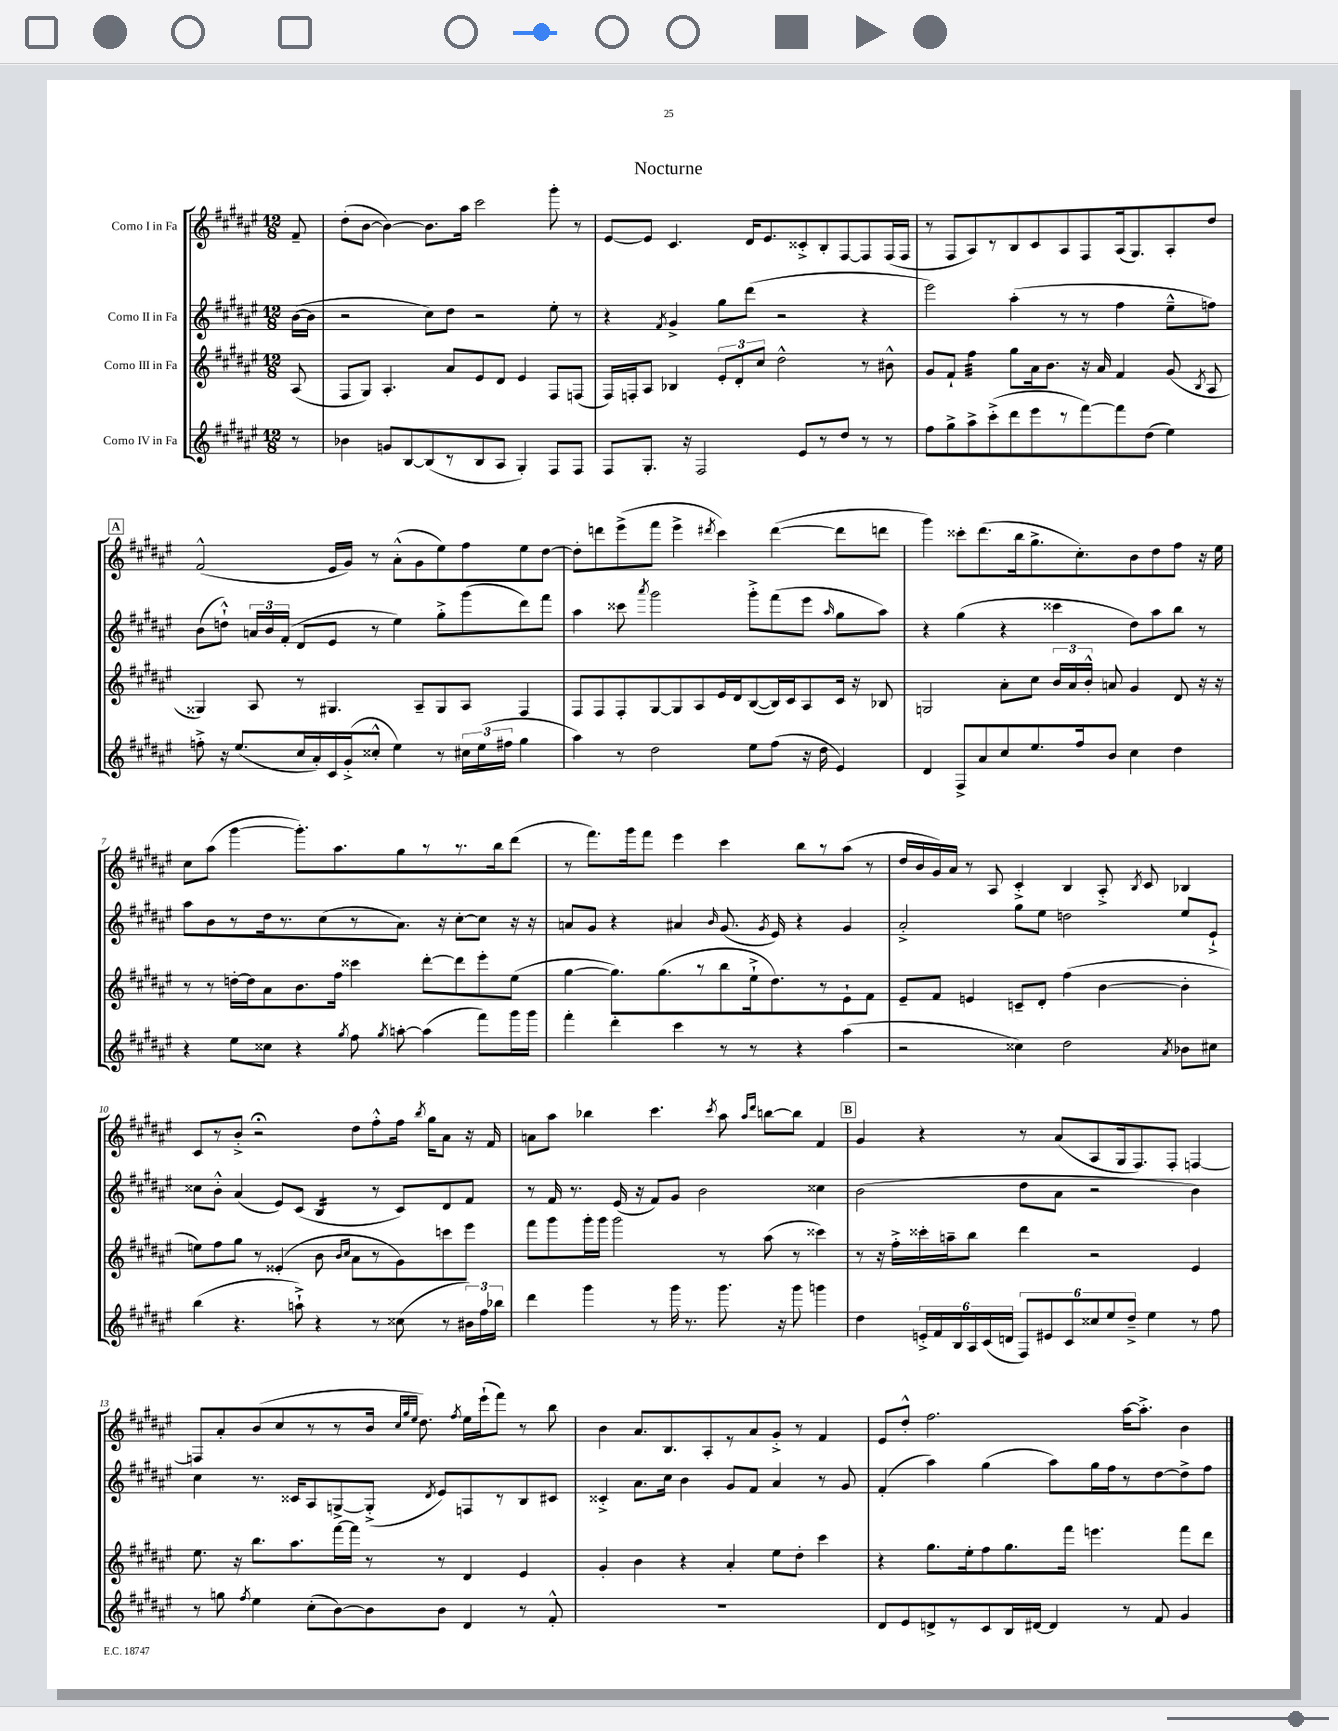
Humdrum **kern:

**kern	**kern	**kern	**kern
*staff4	*staff3	*staff2	*staff1
*clefG2	*clefG2	*clefG2	*clefG2
*k[f#c#g#d#a#e#]	*k[f#c#g#d#a#e#]	*k[f#c#g#d#a#e#]	*k[f#c#g#d#a#e#]
*M12/8	*M12/8	*M12/8	*M12/8
8r	(8A#	([16b	8f#~
.	.	16b]	.
=	=	=	=
4b-	8F#	2r	(8dd#'
.	8G#)	.	[8b
8g	4.A#'	.	4b_)
[8B	.	.	.
(8B]	.	8cc#)	8.b]
8r	8a#	8dd#	.
.	.	.	16aa#
8B	8e#	2r	2ccc#
8A#	8d#	.	.
4G#')	4e#	.	.
8F#	8F#	8ee#'	8ggg#'
8F#	(8F	8r	8r
=	=	=	=
8F#	16F#)	4r	[8e#
.	16F'	.	.
8.G#'	8A#	.	8e#]
.	.	8qf#	.
.	4B-	4g#^	4.c#
16r	.	.	.
2F#	.	.	.
.	12e#'	8gg#	.
.	12d#'	.	.
.	.	(8ddd#	16d#
.	12cc#	.	.
.	.	.	8.e#
.	2dd#^^	2r	.
8e#	.	.	8c##'^
8r	.	.	8B'
8dd#	.	.	[8F#
8r	8r	4r	8F#]
8r	8b#^^	.	(16F#
.	.	.	16F#
=	=	=	=
8ff#	8g#	2eee#)	8r
8gg#^	8f#`	.	8F#
8aa#^	4ff#	.	8A#)
(8ccc#'^	.	.	8r
8ddd#	8gg#	(4aa#'	8B
8eee#	16a#	.	8c#
.	8.b	.	.
8r	.	8r	8A#
[8fff#)	16r	8r	8F#
.	16a#	.	.
8fff#]	4f#	4ff#	(16A#
.	.	.	8.G#)
(8dd#	.	.	.
4ee#)	(8g#	8ee#~^^	8A#'
.	8qB	.	.
.	8A#	8ff)	8dd#
=	=	=	=
8ff'^	4G##)	(8b	(2f#^^
16r	.	8dd`^^)	.
(8.ee#	.	.	.
.	8A#	24a	.
.	.	24b	.
.	.	(24f#'	.
16cc#	8r	8d#	.
16a#')	.	.	.
16c#	4.G#	8e#	16e#
(16g#'^	.	.	16g#)
8cc##'^^	.	8r	8r
4ee#)	.	4ee#)	(8a#'^^
.	8A#~	.	8g#
8r	8G#	8gg#'^	8ee#)
24cc#	8A#	(8ggg#	8ff#
(24ee#	.	.	.
24ff#	.	.	.
4gg#	4F#	8ddd#)	8ee#
.	.	8fff#	[8dd#
=	=	=	=
4aa#)	8F#	4aa#	8dd#']
.	8F#	.	8ddd
8r	8F#'	8ccc##	(8eee#^
.	.	8qaaa#	.
2dd#	[8G#	2ggg#	8fff#
.	8G#]	.	4eee#^
.	8A#	.	.
.	.	.	8qddd#
.	16e#	.	4ccc#)
.	16d#	.	.
8ee#	([8B	8ggg#'^	.
(8ff#	16B])	(8fff#	([4ddd#
.	16c#	.	.
16r	8A#	8eee#	.
16dd#	.	.	.
.	.	16qqaa#	.
4e#)	16c#	8gg#	8ddd#]
.	16r	.	.
.	8B-	8aa#)	8ddd
=	=	=	=
4d#	2G	4r	4ggg#)
8F#^	.	(4gg#	8ccc##'
8a#	.	.	(8.ddd#
8cc#	8a#'	4r	.
.	.	.	16bb
8.ee#	8cc#	.	8.gg#^
.	24b	4ccc##	.
.	24a#	.	.
16ff#	.	.	8.cc#')
.	24b'^^	.	.
8b	8a	.	.
4cc#	4g#	8dd#)	8b
.	.	8aa#	8dd#
4dd#	8d#	8bb	8ff#
.	16r	8r	16r
.	16r	.	16ee#
=	=	=	=
4r	8r	8aa#	8cc#
.	8r	8b	(8aa#
8ee#	[16dd'	8r	[4ggg#
.	16dd]	.	.
8cc##	8a#	16dd#	.
.	.	8.r	.
4r	8.b	.	8.ggg#'])
.	.	(8cc#	.
.	16ff#	.	8.aa#
8qgg#	.	.	.
8ff#	4ccc##	8r	.
8qgg#	.	.	.
[8aa'	.	8.a#)	8gg#
(4aa]	[8ddd#'	.	8r
.	.	16r	.
.	8ddd#]	[8cc#'	8.r
8fff#)	8eee#'	8cc#]	.
.	.	.	16bb
16ggg#	(8ee#	16r	(8ddd#
16ggg#	.	16r	.
=	=	=	=
4fff#'	[4gg#	8a	8r
.	.	8g#	8.fff#)
4ddd#'	8.gg#])	4r	.
.	.	.	16ggg#
.	.	.	8fff#
.	(8.gg#	.	.
4ccc#	.	4a#	4eee#
.	8r	.	.
.	.	16qqb	.
8r	8bb	(8.g#	4ccc#
8r	16ee#`^	.	.
.	.	8qg#	.
.	8.dd#)	16e#)	.
4r	.	4r	8bb
.	8r	.	8r
(4aa#	8e#`	4g#	(8aa#
.	8f#	.	8r
=	=	=	=
2r	8e#~	2a#'^	16dd#
.	.	.	16b
.	8f#	.	16g#)
.	.	.	16a#
.	4e	.	8r
.	.	.	8A#
4cc##)	8c~	8gg#	4c#'^
.	8d#'	8ee#	.
2dd#	(4ff#	2dd	4B
.	[4b	.	8A#'^
.	.	.	8qB
.	.	.	8c#
8qa#	.	.	.
8b-	4b']	8ee#	4B-
8cc#	.	8e#`^	.
=	=	=	=
(4bb	8ee)	8cc##	8c#
.	8ff#	8b'^^	8r
4.r	8gg#	(4a#	8b'^
.	8r	.	2r;
.	(4e##'	8e#)	.
8aa`^)	.	(8c#	.
4r	8b	4B	.
.	16qqb	.	.
.	16qqcc#	.	.
.	8a#	.	8dd#
8r	8r	8r	8ff#'^^
(8cc##	8g#)	8c#)	16ff#
.	.	.	8qbb
.	.	.	16gg#
8r	8ccc	8d#	8a#
24b#)	8eee#	8f#	16r
24ff#	.	.	.
.	.	.	16f#
24bb-	.	.	.
=	=	=	=
4ddd#	8fff#	8r	8a
.	8ggg#	16f#	8aa#
.	.	8.r	.
4ggg#	16ggg#'	.	4bb-
.	16ggg#	.	.
.	2ggg#	(16e#	.
.	.	16r	.
8r	.	8f#)	4.ccc#
16ggg#	.	8g#	.
8.r	.	.	.
.	.	2b	.
.	.	.	8qccc#
8.ggg#	8r	.	8aa#
.	.	.	16qqaa#
.	.	.	16qqddd#
.	(8aa#	.	[8bb
16r	.	.	.
8ggg#	8r	.	8bb]
4ggg	4ccc##)	4cc##	4f#
=	=	=	=
4dd#	8r	(2b	4g#
.	16r	.	.
.	16ff#'^	.	.
24e'^	16ccc##'	.	4r
24f#	.	.	.
.	16aa~	.	.
24B	.	.	.
24A#	8bb	.	.
(24c#	.	.	.
24d	.	.	.
12F#)	4ddd#	8dd#	8r
12e#	.	.	.
.	.	8a#	(8a#
12c#	.	.	.
12cc##	2r	2r	8A#
12ee#	.	.	.
.	.	.	16G#
12dd#~^	.	.	.
.	.	.	8.F#)
4ee#	.	.	.
.	.	.	8F#'
8r	4e#	4b)	[4F
8ff#	.	.	.
=	=	=	=
8r	8.ee#	4cc#	8F]
8gg	.	.	8a#'
.	16r	.	.
8qff#	.	.	.
4ee#	8.bb	8.r	(8b
.	.	.	8cc#
.	8.aa#	16c##	.
(8cc#'	.	8A#	8r
[8b)	[16fff#	[8G^	8r
.	16fff#]	.	.
8b]	8r	(8G'^]	16b
.	.	.	32qqcc#
.	.	.	32qqgg#
.	.	.	32qqee#
.	.	.	8.dd#)
.	.	8qd#	.
8b	8r	8e#)	.
.	.	.	8qff#
4d#	4d#	8F	16ee#
.	.	.	(16eee#`
.	.	8r	8fff#)
8r	4e#	8B	8r
8f#'^^	.	8c#	8bb
=	=	=	=
1.r	4g#'	4c##'^	4b
.	4b	8.a#	8.a#
.	.	16cc#	8.B
.	4r	4b	.
.	.	.	8A#'
.	4a#'	8g#	8r
.	.	8f#	8a#
.	8ee#	4a#	8g#'^
.	8dd#'	.	8r
.	4ccc#	8r	4f#
.	.	8g#	.
=	=	=	=
8d#	4r	(4f#'	8e#
8e#	.	.	8dd#'^^
8d^	8.gg#	4aa#)	2.ff#
8r	.	.	.
.	16ee#'	.	.
8c#	8ff#	(4gg#	.
16B	8.gg#	.	.
[16d#	.	.	.
4d#]	.	8aa#)	.
.	16fff#	.	.
.	4.eee	16gg#	.
.	.	16ff#	.
8r	.	8r	[16aa#
.	.	.	8.aa#'^]
8f#	.	[8dd#	.
4g#	8fff#	8dd#^]	4b
.	8ddd#	8ff#	.
==	==	==	==
*-	*-	*-	*-
